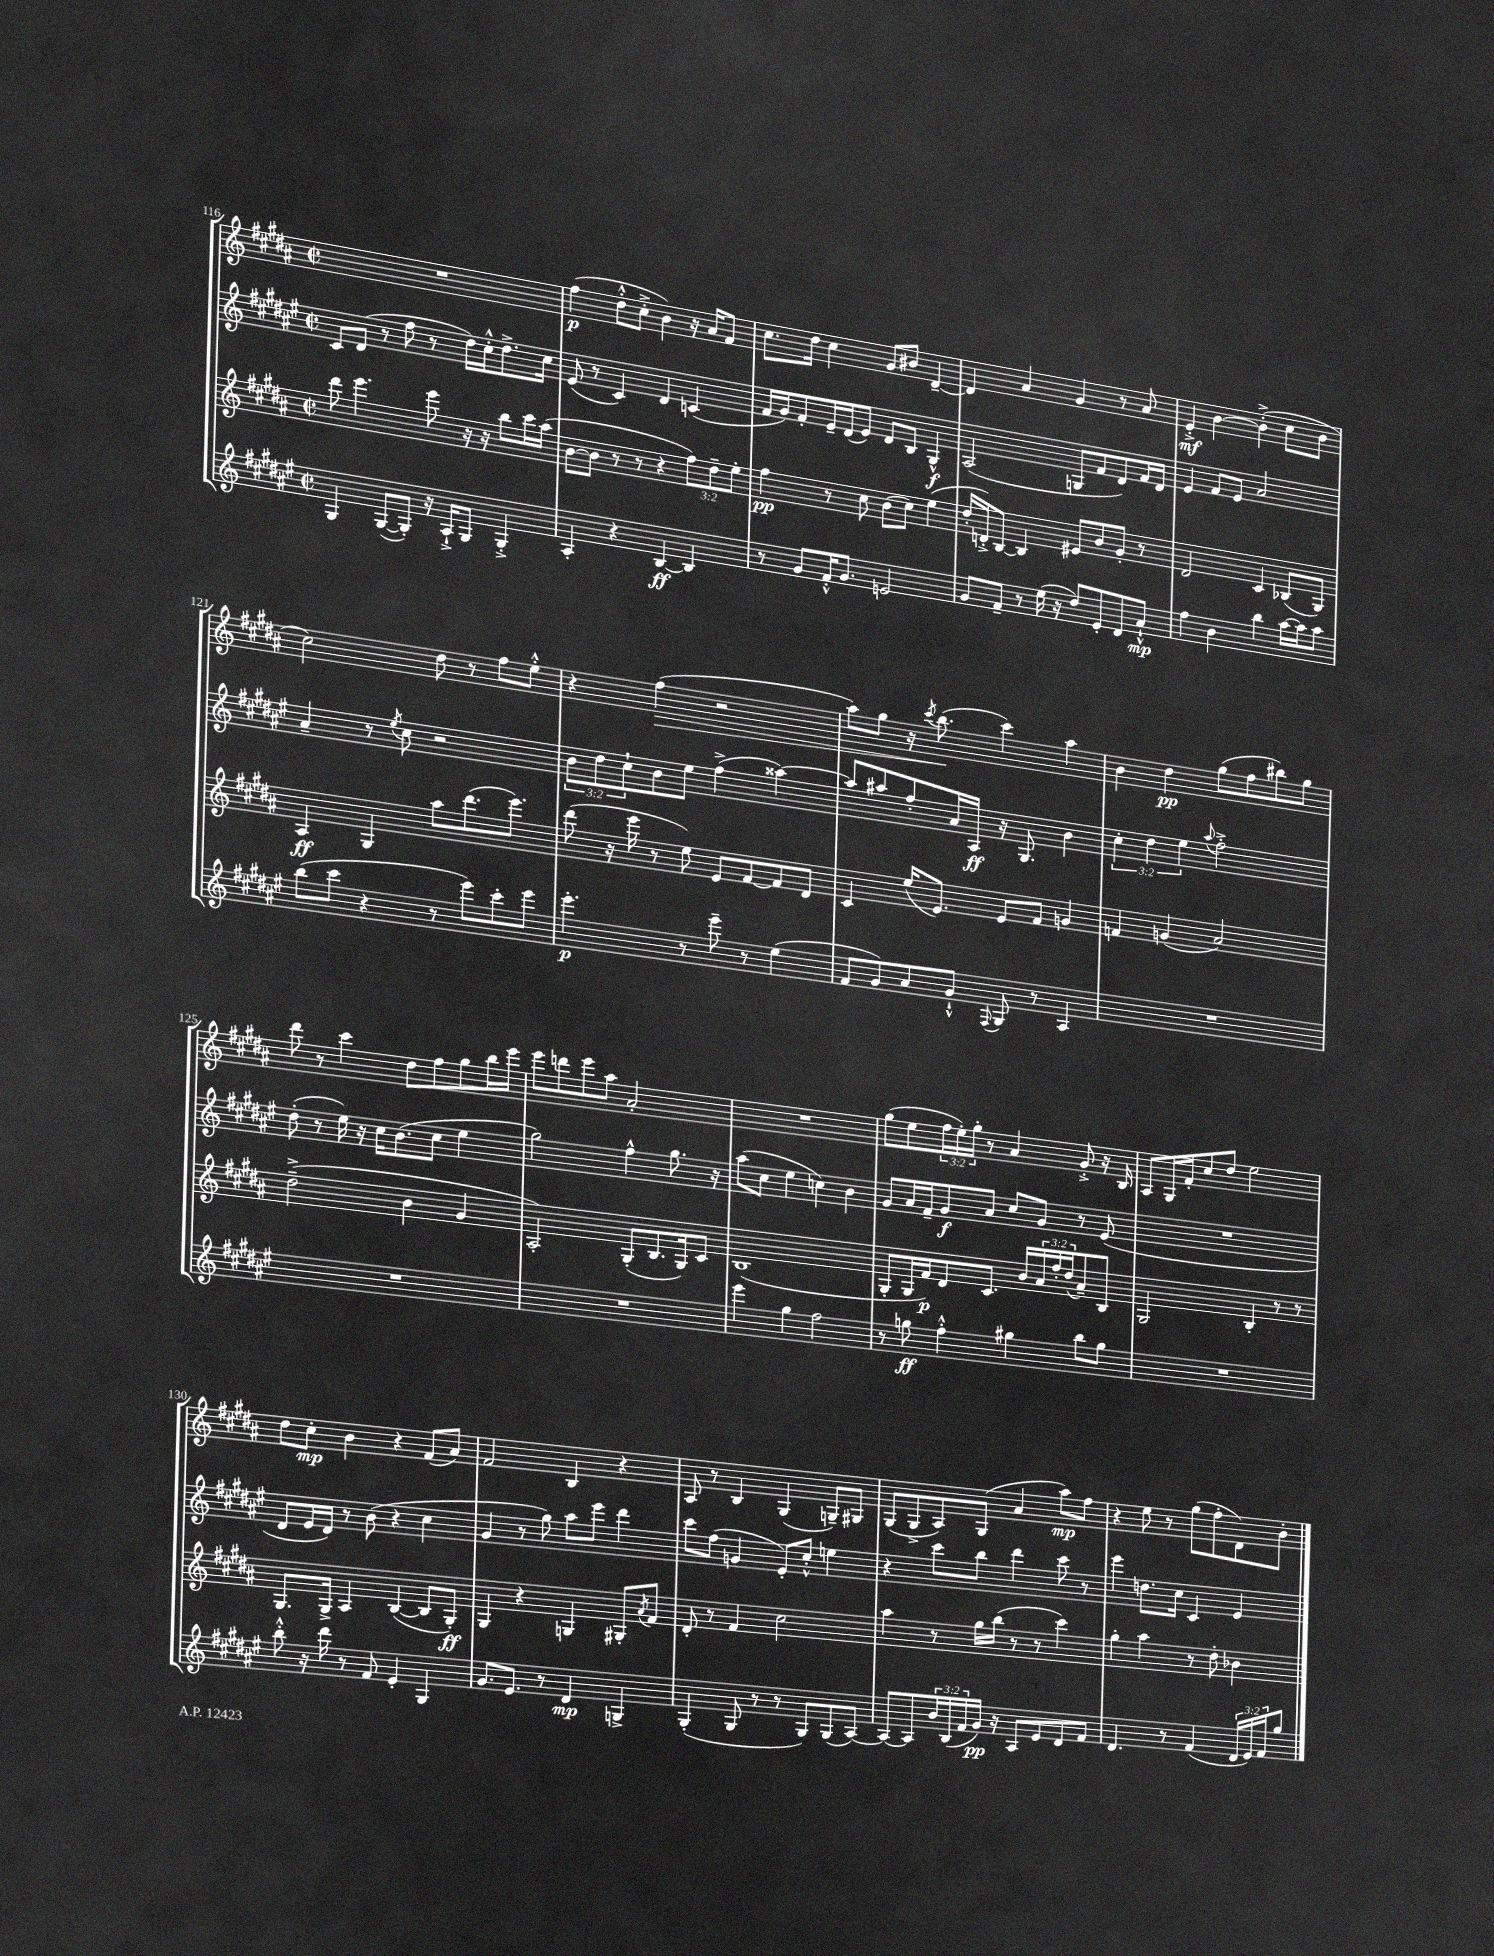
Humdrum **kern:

**kern	**kern	**kern	**kern
*staff4	*staff3	*staff2	*staff1
*clefG2	*clefG2	*clefG2	*clefG2
*k[f#c#g#d#a#e#]	*k[f#c#g#d#a#]	*k[f#c#g#d#a#e#]	*k[f#c#g#d#a#]
*M2/2	*M2/2	*M2/2	*M2/2
*met(c|)	*met(c|)	*met(c|)	*met(c|)
4G#	8ddd#	8c#	1r
.	4.eee	(8d#	.
([8G#	.	8r	.
8G#'])	.	8ff#	.
16r	8eee	8r	.
16A#`^	.	.	.
8G#	16r	16dd#)	.
.	16r	16cc#'^^	.
4G#'^	8bb	8.dd#^	.
.	16ccc#	.	.
.	(16aa#	16cc#	.
=	=	=	=
4A#'	[8b	(8e#	(4ff#
.	8b]	8r	.
4r	8r	4c#)	8dd#'^^
.	8r	.	8cc#'^
[4B	4r	4d#	4b)
4B]	12ff#)	(4c	16r
.	.	.	16a#
.	12dd#~	.	.
.	.	.	8f#
.	12ee'	.	.
=	=	=	=
8r	4ff#	16f#	8.cc#
.	.	16g#)	.
8g#	.	8f#'	.
.	.	.	16dd#
16f#'^^	8r	16e#~	4cc#
8.g#	.	(16d#	.
.	8cc#	8e#)	.
2e	(8b	8d#	8g#
.	8cc#)	8B	8b#
.	(4ee	4G#^^	[4d#~
=	=	=	=
8g#	16dd#'	(2A#	4d#]
.	16d'^)	.	.
8f#~	[8B	.	.
8r	4B]	.	4a#
(16ee#	.	.	.
16r	.	.	.
8dd#)	8e#	8G	4g#
8e#'	8b	8f#	.
8d#	8g#'	8d#)	8r
8a#`^^	8r	16f#	8a#
.	.	16d#	.
=	=	=	=
4ff#	2d#	4e#	4e'^
4b	.	8f#	[4b
.	.	8e#	.
4bb	4c#	2a#	(4b'^]
[16aa#	(8B-	.	8cc#
16aa#]	.	.	.
8aa#	8G#)	.	8b
=	=	=	=
(8bb	4A#	4a#~	2cc#)
8ccc#	.	.	.
4r	4G#	8r	.
.	.	8qee#	.
.	.	8cc#	.
8r	8aa#	2r	8dd#
8eee#)	(8.ddd#	.	8r
8ccc#'	.	.	8ff#
.	8.eee)	.	.
8eee#	.	.	8ee'^^
=	=	=	=
4.eee#'	(8ddd#	12b	4r
.	.	12dd#	.
.	16r	.	.
.	.	12cc#`	.
.	16eee	.	.
.	8r	8b	(4ff#
8r	8ee)	8ee#	.
8eee#~	8e	(4ff#^	2r
8r	[8f#	.	.
(4ee#	8f#]	[4aa##)	.
.	8d#	.	.
=	=	=	=
8f#	4c#	8aa##]	8aa#)
8g#)	.	8aa#	8gg#
8a#	(16ee	8ff#'	16r
.	.	.	8qccc#
.	8.e)	.	(8.bb
8g#`^^	.	16a#	.
.	.	16A#	.
8qqF#	.	.	.
8G#	8e	16r	4ccc#)
.	.	8.G#	.
8r	8f#	.	.
4A#	4g	4b	4aa#
=	=	=	=
1r	4f	6cc#'	4b
.	.	6dd#	.
.	(4g	.	4dd#
.	.	6ee#	.
.	.	8qqaa#	.
.	2a#)	2ff#'^	(8gg#
.	.	.	8ff#
.	.	.	8bb#)
.	.	.	8gg#
=	=	=	=
1r	(2dd#~^	(8dd#'	8ddd#
.	.	8r	8r
.	.	16ee#)	4ccc#
.	.	16r	.
.	.	16cc#	.
.	.	(8.b	.
.	4b	.	8dd#
.	.	8cc#	8ff#
.	4g#	4ee#	8gg#
.	.	.	16bb
.	.	.	16eee
=	=	=	=
1r	2A#')	2gg#)	8eee
.	.	.	8ddd
.	.	.	8eee
.	.	.	8aa#
.	(8G#'	4ff#^^	2a#'
.	8.B	.	.
.	.	8.gg#	.
.	16G#)	.	.
.	8c#	.	.
.	.	16r	.
=	=	=	=
4eee#	(1B	(8aa#	1r
.	.	8cc#	.
4gg#	.	4ee#	.
2ff#	.	4cc)	.
.	.	4b	.
=	=	=	=
8r	8G#'	8g#	(8gg#
8gg	16G#	16a#	8ee
.	16f#)	16f#~	.
4ff#'^^	8d#	8g#	24ff#
.	.	.	24ee')
.	.	.	24gg#'
.	8.c#	8a#	8r
4gg#	.	8cc#	4a#
.	16b	.	.
.	24a#	8g#	.
.	24ff#'	.	.
.	(24dd#	.	.
8bb	8a#~)	8r	8g#'^
8gg#	8B	(8e#	16r
.	.	.	16B
=	=	=	=
1r	2G#	1r	8A#
.	.	.	16G#
.	.	.	16f#'
.	.	.	8cc#
.	.	.	8dd#
.	4B'	.	2ee
.	8r	.	.
.	8r	.	.
=	=	=	=
8bb'^^	8.G#	8d#	8dd#
16r	.	16e#	8cc#'
16ddd#	16G#^	16d#)	.
8r	4A#	8r	4b
8f#	.	(8b	.
4e#'	([4B	4r	4r
4G#	8B]	4cc#	(8f#
.	8G#')	.	8a#)
=	=	=	=
8.g#	4G#	4g#	2f#
8.e#	.	.	.
.	4r	8r	.
8r	.	8gg#)	.
4d#	4G	8aa#	4B
.	.	8eee#	.
4G^	8G#'	4ddd#	4r
.	8qa#	.	.
.	8f#	.	.
=	=	=	=
(4G#'	8d#'	8ccc#	8A#
.	8r	(8ff#	8r
8G#	4f#	4g	4B
8r	.	.	.
8r	2cc#	8e#')	(4G#
8G#)	.	8cc#'^^	.
(8G#	.	4ee	8G~)
[8A#)	.	.	8G#
=	=	=	=
8A#_	4aa#	4r	(8G#
8A#]	.	.	8G#^
24b	8r	8ccc#	8A#)
(24B	.	.	.
24f#	.	.	.
16g#)	16gg#	8bb	(8G#
16r	(16bb	.	.
8A#	8r	4ddd#	4a#
8e#	8r	.	.
8d#	4ccc#)	8ccc#	8aa#)
8f#	.	8r	8ff#
=	=	=	=
4.d#	4gg#'	4eee#	4r
.	4aa#	8.dd	8ee
8r	.	.	8r
.	.	16cc#	.
(4f#	8r	4c#	(8gg#
.	8dd#'	.	8ff#'
24d#	4b-	4e#	8d#)
24e#)	.	.	.
24f#	.	.	.
8gg#	.	.	8b'
==	==	==	==
*-	*-	*-	*-
